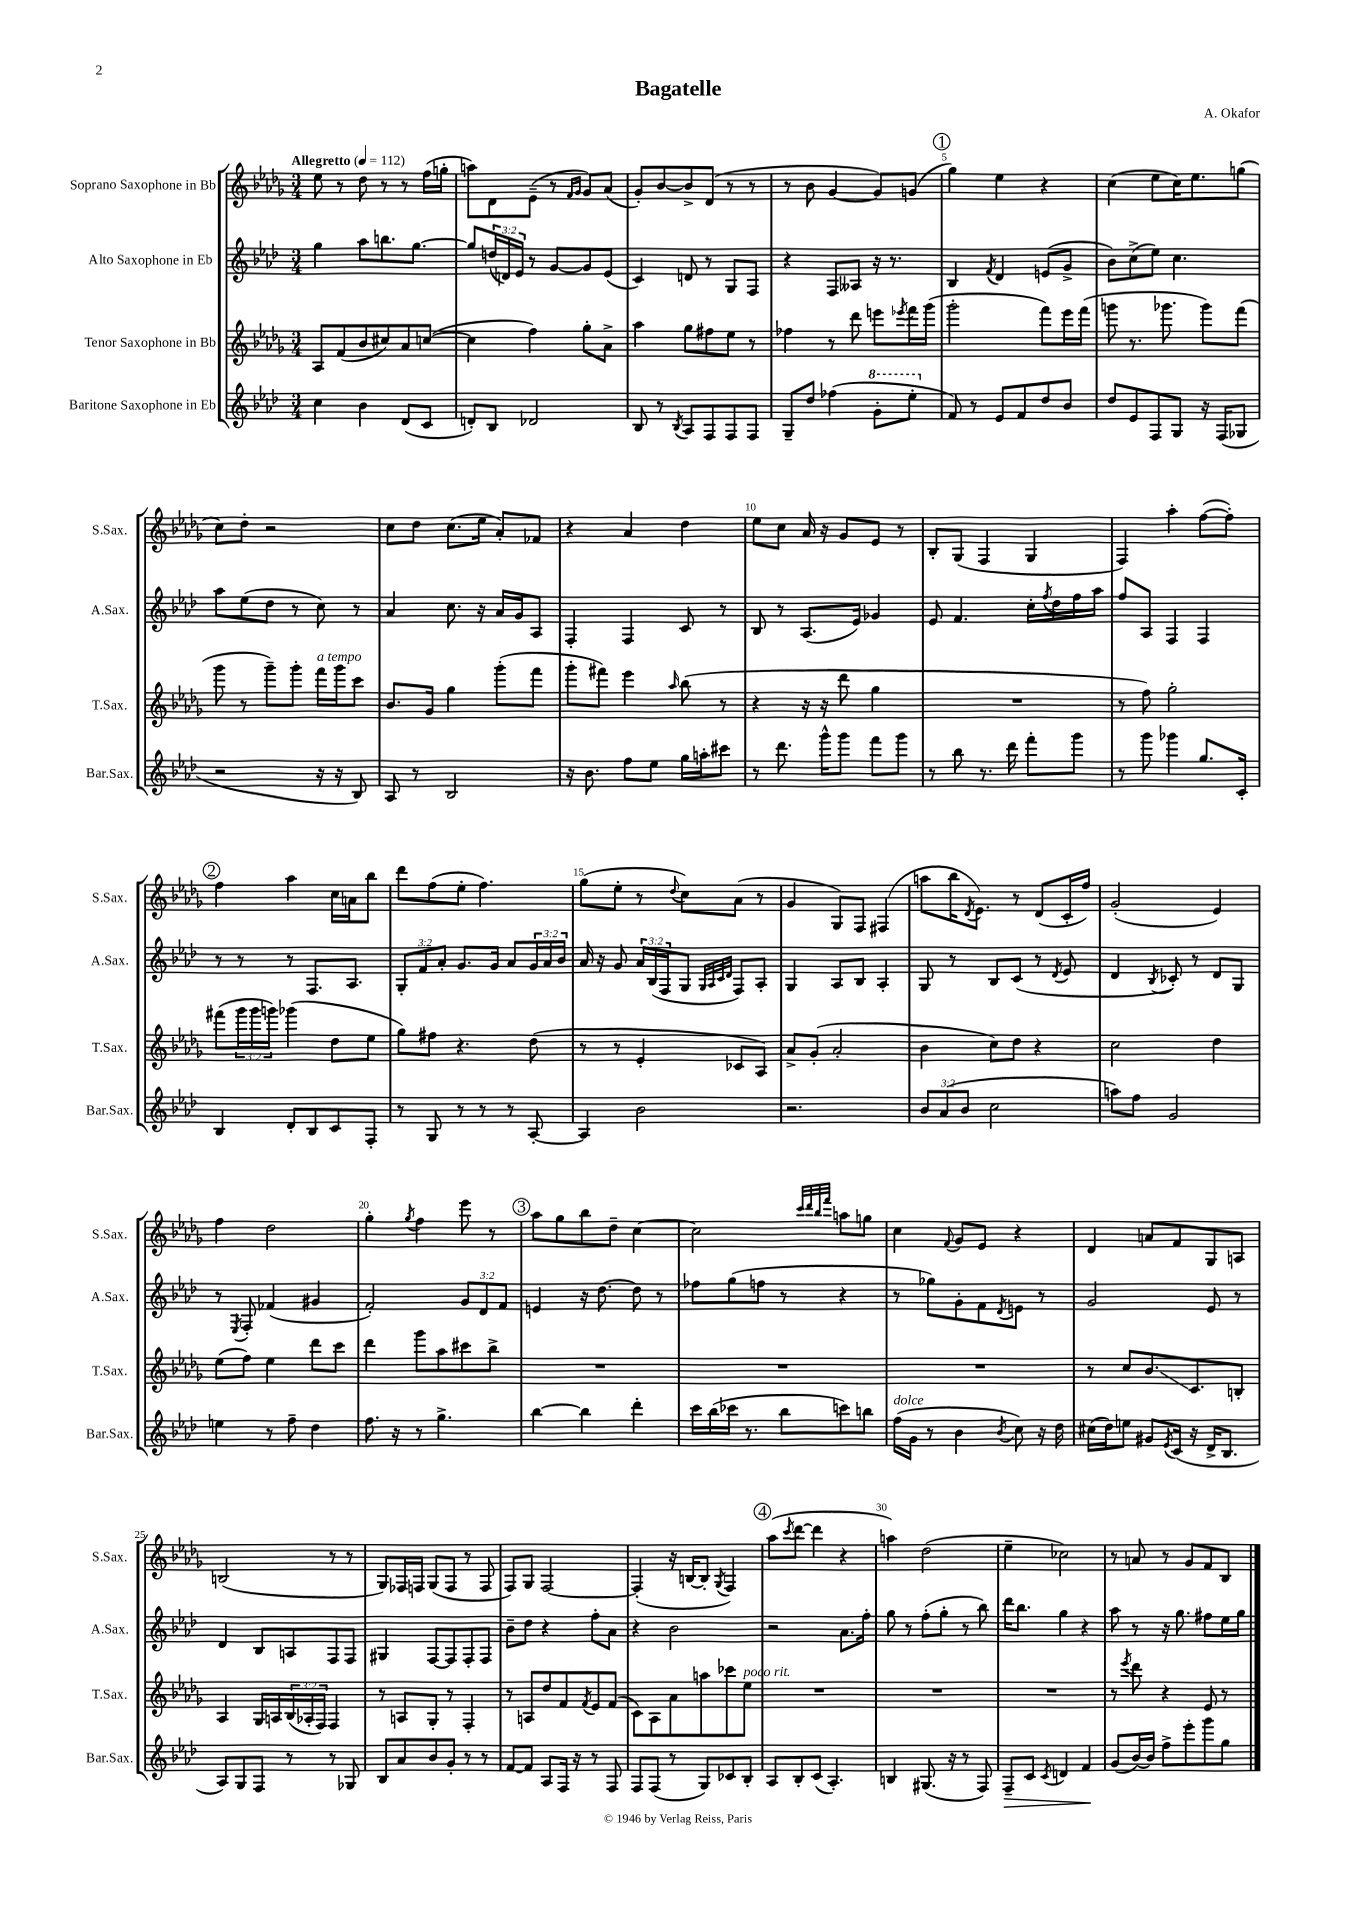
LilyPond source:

\header { title = "Bagatelle" composer = "A. Okafor" }
<<
\new StaffGroup <<
\new Staff = "s0" \with { instrumentName = "Soprano Saxophone in Bb" shortInstrumentName = "S.Sax." } {
    \clef treble \key des \major \numericTimeSignature \time 3/4 \tempo "Allegretto" 4 = 112
    ees''8 r8 des''8 r8 r8 f''16( g''16-. |
    a''8) des'8 ees'8--( r8 \grace { f'16 ges'16 } ges'8) aes'8( |
    ges'8-.) bes'8~ bes'8-> des'8( r8 r8 |
    r8 bes'8 ges'4~ ges'8) g'8( |
    \mark \markup { \circle "1" } ges''4) ees''4 r4 |
    c''4( ees''8 c''16) ees''8. g''8( |
    c''8) des''8-. r2 |
    c''8 des''8 c''8.( ees''16 aes'8-.) fes'8 |
    r4 aes'4 des''4 |
    ees''8 c''8 aes'16 r16 ges'8 ees'8 r8 |
    bes8-. ges8( f4 ges4 |
    f4) aes''4-. f''8~( f''8-.) |
    \mark \markup { \circle "2" } f''4 aes''4 c''16 a'16 bes''8 |
    des'''8 f''8( ees''8-. f''4.) |
    ges''8( ees''8-. r8 \appoggiatura { des''8 } c''8) aes'8( r8 |
    ges'4 ges8) f8 fis4( |
    a''8 bes''16 \acciaccatura { des'8 } ees'8.) r8 des'8( c'16-. f''16) |
    ges'2-.( ees'4) |
    f''4 des''2 |
    ges''4-. \acciaccatura { ges''8 } f''4 ees'''8 r8 |
    \mark \markup { \circle "3" } aes''8 ges''8 bes''8 des''8-- c''4~ |
    c''2 \grace { c'''32 des'''32 bes''32 f'''32 } a''8 g''8 |
    c''4 \appoggiatura { f'8 } ges'8 ees'8 r4 |
    des'4 a'8 f'8 ges8 a8 |
    b2( r8 r8 |
    ges8) fes16 f16 ges8( f8 r8 f8 |
    f8) ges8 f2~ |
    f4-.( r16 b16~ b8-. \acciaccatura { ges8 } f4) |
    \mark \markup { \circle "4" } aes''8( \acciaccatura { c'''8 } des'''8~ des'''4 r4 |
    a''4) des''2( |
    ees''4-- ces''2) |
    r8 a'8 r8 ges'8 f'8 bes8 \bar "|." |
}
\new Staff = "s1" \with { instrumentName = "Alto Saxophone in Eb" shortInstrumentName = "A.Sax." } {
    \clef treble \key aes \major \numericTimeSignature \time 3/4 \override Staff.TupletNumber.text = #tuplet-number::calc-fraction-text
    g''4 aes''8 b''8. g''8.~ |
    g''8 \tuplet 3/2 { d''16( d'16) ees'16 } r8 g'8~ g'8 ees'8( |
    c'4) d'8 r8 g8 f8 |
    r4 f8 aeses8 r16 r8. |
    \mark \markup { \circle "1" } bes4 \acciaccatura { f'8 } des'4 e'8( g'8-> |
    bes'8) c''8->( ees''8) c''4. |
    aes''8 ees''8( des''8 r8 c''8) r8 |
    aes'4 c''8. r16 aes'16 g'16 aes8 |
    f4-. f4 c'8 r8 |
    bes8 r8 aes8.( ees'16) ges'4 |
    ees'8 f'4. c''16-. \acciaccatura { f''8 } des''16 f''16 aes''16 |
    f''8 aes8 f4 f4 |
    \mark \markup { \circle "2" } r8 r8 r8 f8. aes8. |
    \tuplet 3/2 { g8-. f'8 aes'8-. } g'8. g'16 aes'8 \tuplet 3/2 { g'16 aes'16 bes'16 } |
    aes'16 r16 g'8 \tuplet 3/2 { aes'16 bes16( f16 } g8 \grace { g32 aes32 c'32 des'32 } f8) aes8-. |
    g4 aes8 bes8 aes4-. |
    g8 r8 bes8 c'8( r8 \acciaccatura { des'8 } ees'8 |
    des'4 \acciaccatura { bes8 } ces'8-.) r8 des'8 g8 |
    r8 \acciaccatura { ees8 } f8-. fes'4( gis'4 |
    f'2-.) \tuplet 3/2 { g'8 des'8 f'8 } |
    \mark \markup { \circle "3" } e'4 r16 des''8.~ des''8 r8 |
    fes''8 g''8( f''8 r8 r4 |
    r8 ges''8) g'8-. f'8 \acciaccatura { des'8 } e'8 r8 |
    g'2 ees'8 r8 |
    des'4 bes8 a8 f8 f8 |
    gis4 f8~ f8 f8-. f8 |
    bes'8-- des''8 r4 f''8-. aes'8 |
    r4 bes'2 |
    \mark \markup { \circle "4" } r2 aes'8. f''16-. |
    g''8 r8 f''8-.( g''8-. r8 bes''8) |
    des'''16 bes''8. g''4 r4 |
    aes''8 r8 r16 g''8. fis''8 ees''16 g''16 \bar "|." |
}
\new Staff = "s2" \with { instrumentName = "Tenor Saxophone in Bb" shortInstrumentName = "T.Sax." } {
    \clef treble \key des \major \numericTimeSignature \time 3/4 \override Staff.TupletNumber.text = #tuplet-number::calc-fraction-text
    aes8 f'8( bes'8 cis''8) aes'8 c''8~( |
    c''4 f''4) ges''8-. aes'8-> |
    aes''4 ges''8 fis''8 ees''8 r8 |
    fes''4 r8 des'''8 e'''8 \acciaccatura { ees'''8 } f'''16 ges'''16( |
    \mark \markup { \circle "1" } ges'''2-. f'''8) ees'''16 f'''16( |
    g'''8 r8. ges'''8. ges'''8) f'''8( |
    ges'''8 r8 ges'''8--) ges'''8-. f'''16^\markup { \italic "a tempo" } ges'''16 c'''8 |
    bes'8. ges'16 ges''4 ges'''8-.( f'''8 |
    ges'''8-. fis'''8) ees'''4 \grace { aes''16 } bes''8( r8 |
    r4 r16 r16 des'''8 ges''4 |
    R2. |
    r8 f''8) ges''2-. |
    \mark \markup { \circle "2" } fis'''8( \tuplet 3/2 { ges'''16 ges'''16 g'''16) } ges'''4( des''8 ees''8 |
    ges''8) fis''8 r4. des''8( |
    r8 r8 ees'4-. ces'8 aes8) |
    aes'8-> ges'8-.( aes'2-. |
    bes'4 c''8) des''8 r4 |
    c''2 des''4 |
    ees''8( f''8) ees''4 des'''8 c'''8 |
    des'''4 ges'''8 aes''8 cis'''8 bes''8-> |
    \mark \markup { \circle "3" } R2. |
    R2. |
    R2. |
    r8 c''8 bes'8.\glissando c'8. b8-. |
    aes4 ges16 a16 \tuplet 3/2 { bes16( aes16-. f16) } f4 |
    r8 a8 ges8-. r8 f4-. |
    r8 a8 des''8 f'8 \acciaccatura { f'8 } ees'8 f'8( |
    c'8) aes8 aes'8 a''8 ces'''8 ees''8^\markup { \italic "poco rit." } |
    \mark \markup { \circle "4" } R2. |
    R2. |
    R2. |
    r8 \acciaccatura { ees'''8 } des'''8 r4 ees'8 r8 \bar "|." |
}
\new Staff = "s3" \with { instrumentName = "Baritone Saxophone in Eb" shortInstrumentName = "Bar.Sax." } {
    \clef treble \key aes \major \numericTimeSignature \time 3/4 \override Staff.TupletNumber.text = #tuplet-number::calc-fraction-text
    c''4 bes'4 des'8( c'8 |
    d'8-.) bes8 des'2 |
    bes8 r8 \acciaccatura { bes8 } aes8 f8 f8 f8 |
    g8-- des''8 fes''4( \ottava #1 g''8-. ees'''8-. \ottava #0 |
    \mark \markup { \circle "1" } f'8) r8 ees'8 f'8 des''8 bes'8 |
    des''8 ees'8 f8 g8 r16 f16( ges8 |
    r2 r16 r16 bes8) |
    aes8 r8 bes2 |
    r16 bes'8. f''8 ees''8 g''16 a''16-. cis'''8 |
    r8 des'''8. g'''16-^ g'''8 f'''8 g'''8 |
    r8 bes''8 r8. des'''16 f'''8-. g'''8 |
    r8 g'''8 ges'''4 g''8. c'16-. |
    \mark \markup { \circle "2" } bes4 des'8-. bes8 c'8 f8-. |
    r8 g8 r8 r8 r8 aes8~-. |
    aes4 bes'2 |
    r2. |
    \tuplet 3/2 { bes'8 aes'8( bes'8 } c''2 |
    a''8) f''8 g'2 |
    e''4 r8 f''8-- des''4 |
    f''8. r16 r8 g''4.-> |
    \mark \markup { \circle "3" } bes''4~ bes''4 des'''4-. |
    c'''16 bes''16( ces'''16 r8. bes''8 c'''8) b''8 |
    f''16^\markup { \italic "dolce" }( g'16 r8 bes'4 \acciaccatura { bes'8 } c''8) r16 des''16 |
    cis''16( des''16) e''8 gis'8 \acciaccatura { ees'8 } c'16( r16 des'16-> bes8. |
    aes8) g8 f8 r8 r8 ges8 |
    bes8 aes'8 bes'8 g'8-. r8 r8 |
    f'8~ f'8 aes8 f16 r16 r8 f8 |
    f8 f8( r8 g8) ces'8 bes8-. |
    \mark \markup { \circle "4" } aes8 bes8-. c'8( aes4.-.) |
    b4 gis8.( r16 r8 f8) |
    f8--\> c'8 \acciaccatura { c'8 } d'4 f'4\! |
    g'8( bes'16~) bes'16 f''8-> ees'''8-. g'''8 g''8 \bar "|." |
}
>>
>>
\layout { \context { \Score \override BarNumber.break-visibility = ##(#f #t #t) barNumberVisibility = #(every-nth-bar-number-visible 5) } }
